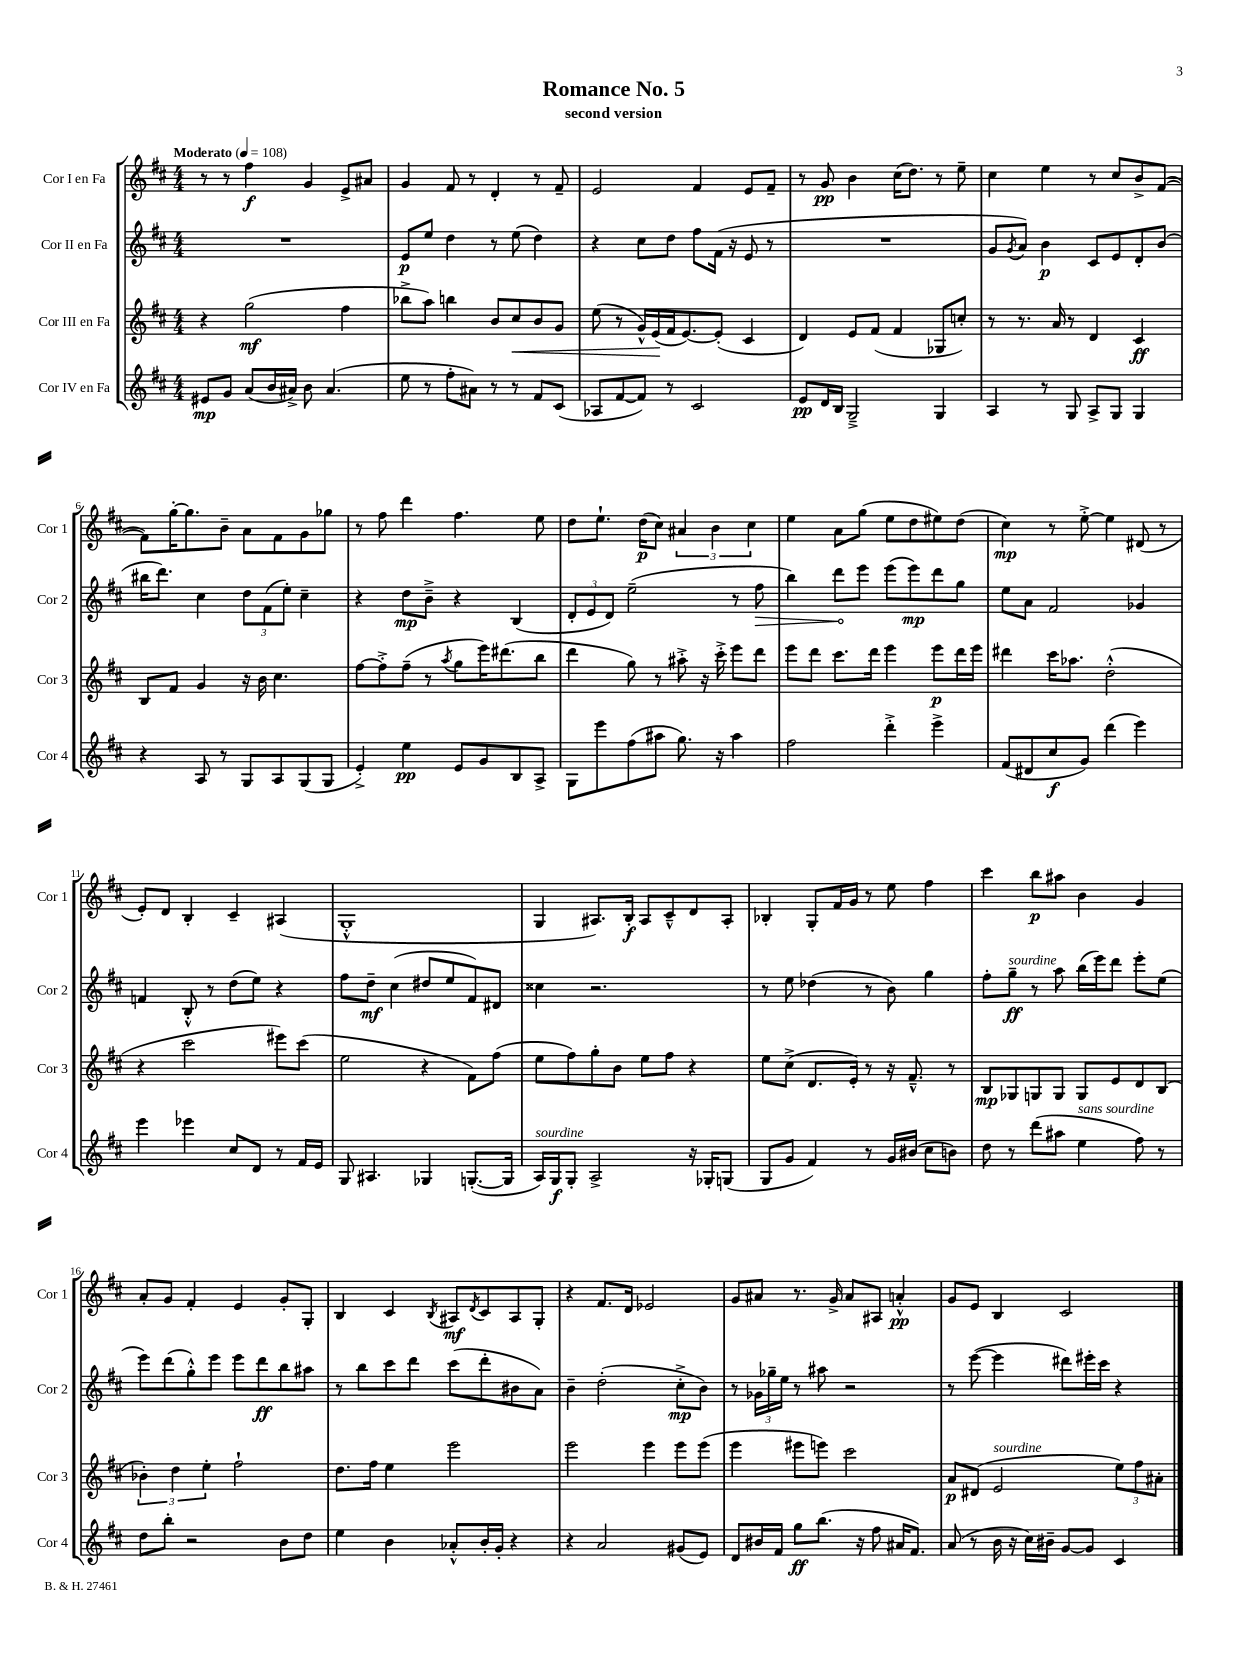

**kern	**kern	**kern	**kern
*staff4	*staff3	*staff2	*staff1
*clefG2	*clefG2	*clefG2	*clefG2
*k[f#c#]	*k[f#c#]	*k[f#c#]	*k[f#c#]
*M4/4	*M4/4	*M4/4	*M4/4
*MM108	*MM108	*MM108	*MM108
8e#	4r	1r	8r
8g	.	.	8r
(8a	(2gg	.	4ff#
16b	.	.	.
16a#^)	.	.	.
8b	.	.	4g
(4.a#	.	.	.
.	4ff#	.	8e^
.	.	.	8a#
=	=	=	=
8ee	8bb-^	8e	4g
8r	8aa)	8ee	.
8ff#'	4bb	4dd	8f#
8a#)	.	.	8r
8r	8b	8r	4d'
8r	8cc#	(8ee	.
8f#	8b	4dd)	8r
(8c#	8g	.	8f#~
=	=	=	=
8A-	(8ee	4r	2e
[8f#	8r	.	.
8f#])	16g^^)	8cc#	.
.	(16e	.	.
8r	16f#	8dd	.
.	[8.e)	.	.
2c#	.	8ff#	4f#
.	(8e']	(16f#	.
.	.	16r	.
.	4c#	8e	8e
.	.	8r	8f#~
=	=	=	=
8e	4d)	1r	8r
16d	.	.	8g
16B	.	.	.
2G~^	8e	.	4b
.	(8f#	.	.
.	4f#	.	(16cc#
.	.	.	8.dd)
4G	8G-	.	8r
.	8cc')	.	8ee~
=	=	=	=
4A	8r	8g	4cc#
.	.	8qg	.
.	8.r	8a)	.
8r	.	4b	4ee
.	16a	.	.
8G	8r	.	.
8A^	4d	8c#	8r
8G	.	8e	8cc#
4G	4c#	8d'	8b^
.	.	(8b	([8f#
=	=	=	=
4r	8B	16bb#	8f#])
.	.	8.ddd)	.
.	8f#	.	[16gg'
.	.	.	8.gg]
8A	4g	4cc#	.
8r	.	.	8b~
8G	16r	12dd	8a
.	16b	.	.
.	.	(12f#	.
8A	4.cc#	.	8f#
.	.	12ee')	.
(8G	.	4cc#~	8g
8G	.	.	8gg-
=	=	=	=
4e'^)	[8ff#	4r	8r
.	8ff#'^]	.	8ff#
4ee	(8ff#~	8dd	4ddd
.	8r	8b~^	.
.	8qaa	.	.
8e	8gg	4r	4.ff#
8g	16eee)	.	.
.	(8.ddd#	.	.
8B	.	(4B	.
8A^	8bb	.	8ee
=	=	=	=
8G	4ddd	12d'	8dd
.	.	12e	.
8eee	.	.	8.ee`
.	.	12d)	.
(8ff#	8gg)	(2ee~	.
.	.	.	(16dd
8aa#	8r	.	8cc#)
8.gg)	8aa#'^	.	6a#
.	16r	.	.
.	.	.	6b
16r	16ccc#'^	.	.
4aa#	8eee	8r	.
.	.	.	6cc#
.	8ddd	8ff#	.
=	=	=	=
2ff#	8eee	4bb)	4ee
.	8ddd	.	.
.	8.ccc#	8ddd	8a
.	.	8eee	(8gg
.	16ddd	.	.
4ddd'^	4eee	(8eee	8ee
.	.	8eee)	8dd
4eee^	8eee	8ddd	8ee#)
.	16ddd	8gg	(8dd
.	16eee	.	.
=	=	=	=
(8f#	4ddd#	8ee	4cc#)
8d#	.	8a	.
8cc#	16ccc#	2f#	8r
.	8.aa-	.	.
8g)	.	.	[8ee'^
(4ddd	(2dd'^^	.	4ee]
4eee)	.	4g-	(8d#
.	.	.	8r
=	=	=	=
4eee	4r	4f	8e')
.	.	.	8d
4eee-	2ccc#	8B'^^	4B'
.	.	8r	.
8cc#	.	(8dd	4c#~
8d	.	8ee)	.
8r	8eee#)	4r	(4A#
16f#	(8ccc#	.	.
16e	.	.	.
=	=	=	=
8G	2ee	8ff#	1G'^^
4.A#	.	8dd~	.
.	.	(4cc#	.
4G-	4r	8dd#	.
.	.	8ee	.
([8.G'	8f#)	8f#)	.
.	(8ff#	8d#	.
16G]	.	.	.
=	=	=	=
16A)	8ee	4cc##	4G
16G	.	.	.
8G'	8ff#)	.	.
2A^	8gg'	2.r	8.A#)
.	8b	.	.
.	.	.	16B'
.	8ee	.	8A#
.	8ff#	.	8c#~^^
16r	4r	.	8d
16G-'	.	.	.
(8G	.	.	8A#'
=	=	=	=
8G	8ee	8r	4B-'
8g	(8cc#^	8ee	.
4f#)	8.d	(4dd-	8G'
.	.	.	16f#
.	16e')	.	16g
8r	8r	8r	8r
16g	16r	8b)	8ee
(16b#	8.f#~^^	.	.
8cc#	.	4gg	4ff#
8b)	8r	.	.
=	=	=	=
8dd	8B	8ff#'	4ccc#
8r	8G-	8gg~	.
(8ddd	8G	8r	8bb
8aa#	8G	8aa	8aa#
4ee	8G	(16bb	4b
.	.	16eee)	.
.	8e	8ddd	.
8ff#)	8d	8eee'	4g
8r	(8B	(8ee	.
=	=	=	=
8dd	6b-')	8eee)	8a'
8bb'	.	(8ddd	8g
.	6dd	.	.
2r	.	8gg'^^)	4f#'
.	6ee'	.	.
.	.	8eee	.
.	2ff#`	8eee	4e
.	.	8ddd	.
8b	.	8bb	8g'
8dd	.	8aa#	8G'
=	=	=	=
4ee	8.dd	8r	4B
.	.	8bb	.
.	16ff#	.	.
4b	4ee	8ccc#	4c#
.	.	8ddd	.
.	.	.	8qB
8a-'^^	2eee	(8ccc#	8A#
.	.	.	8qd
16b'	.	8ddd'	8c#
16g'	.	.	.
4r	.	8b#	8A#
.	.	8a)	8G'
=	=	=	=
4r	2eee	4b~	4r
2a	.	(2dd'	8.f#
.	.	.	16d
.	4eee	.	2e-
(8g#	8eee	8cc#'^	.
8e)	(8eee	8b)	.
=	=	=	=
8d	4eee	8r	8g
16b#	.	24g-	8a#
.	.	24gg-~	.
16f#	.	.	.
.	.	24ee	.
8gg	8eee#	8r	8.r
(8.bb	8eee)	8aa#	.
.	.	.	16g^
.	2ccc#	2r	8a#
16r	.	.	.
8ff#	.	.	8A#
16a#	.	.	4a'^^
8.f#)	.	.	.
=	=	=	=
(8a	8a	8r	8g
8r	(8d#	([8eee	8e
16b	2e	4eee]	4B
16r	.	.	.
16cc#)	.	.	.
16b#~	.	.	.
[8g	.	8ddd#)	2c#
8g]	.	16eee#'	.
.	.	16ccc#	.
4c#	12ee)	4r	.
.	12ff#	.	.
.	12a#'	.	.
==	==	==	==
*-	*-	*-	*-
